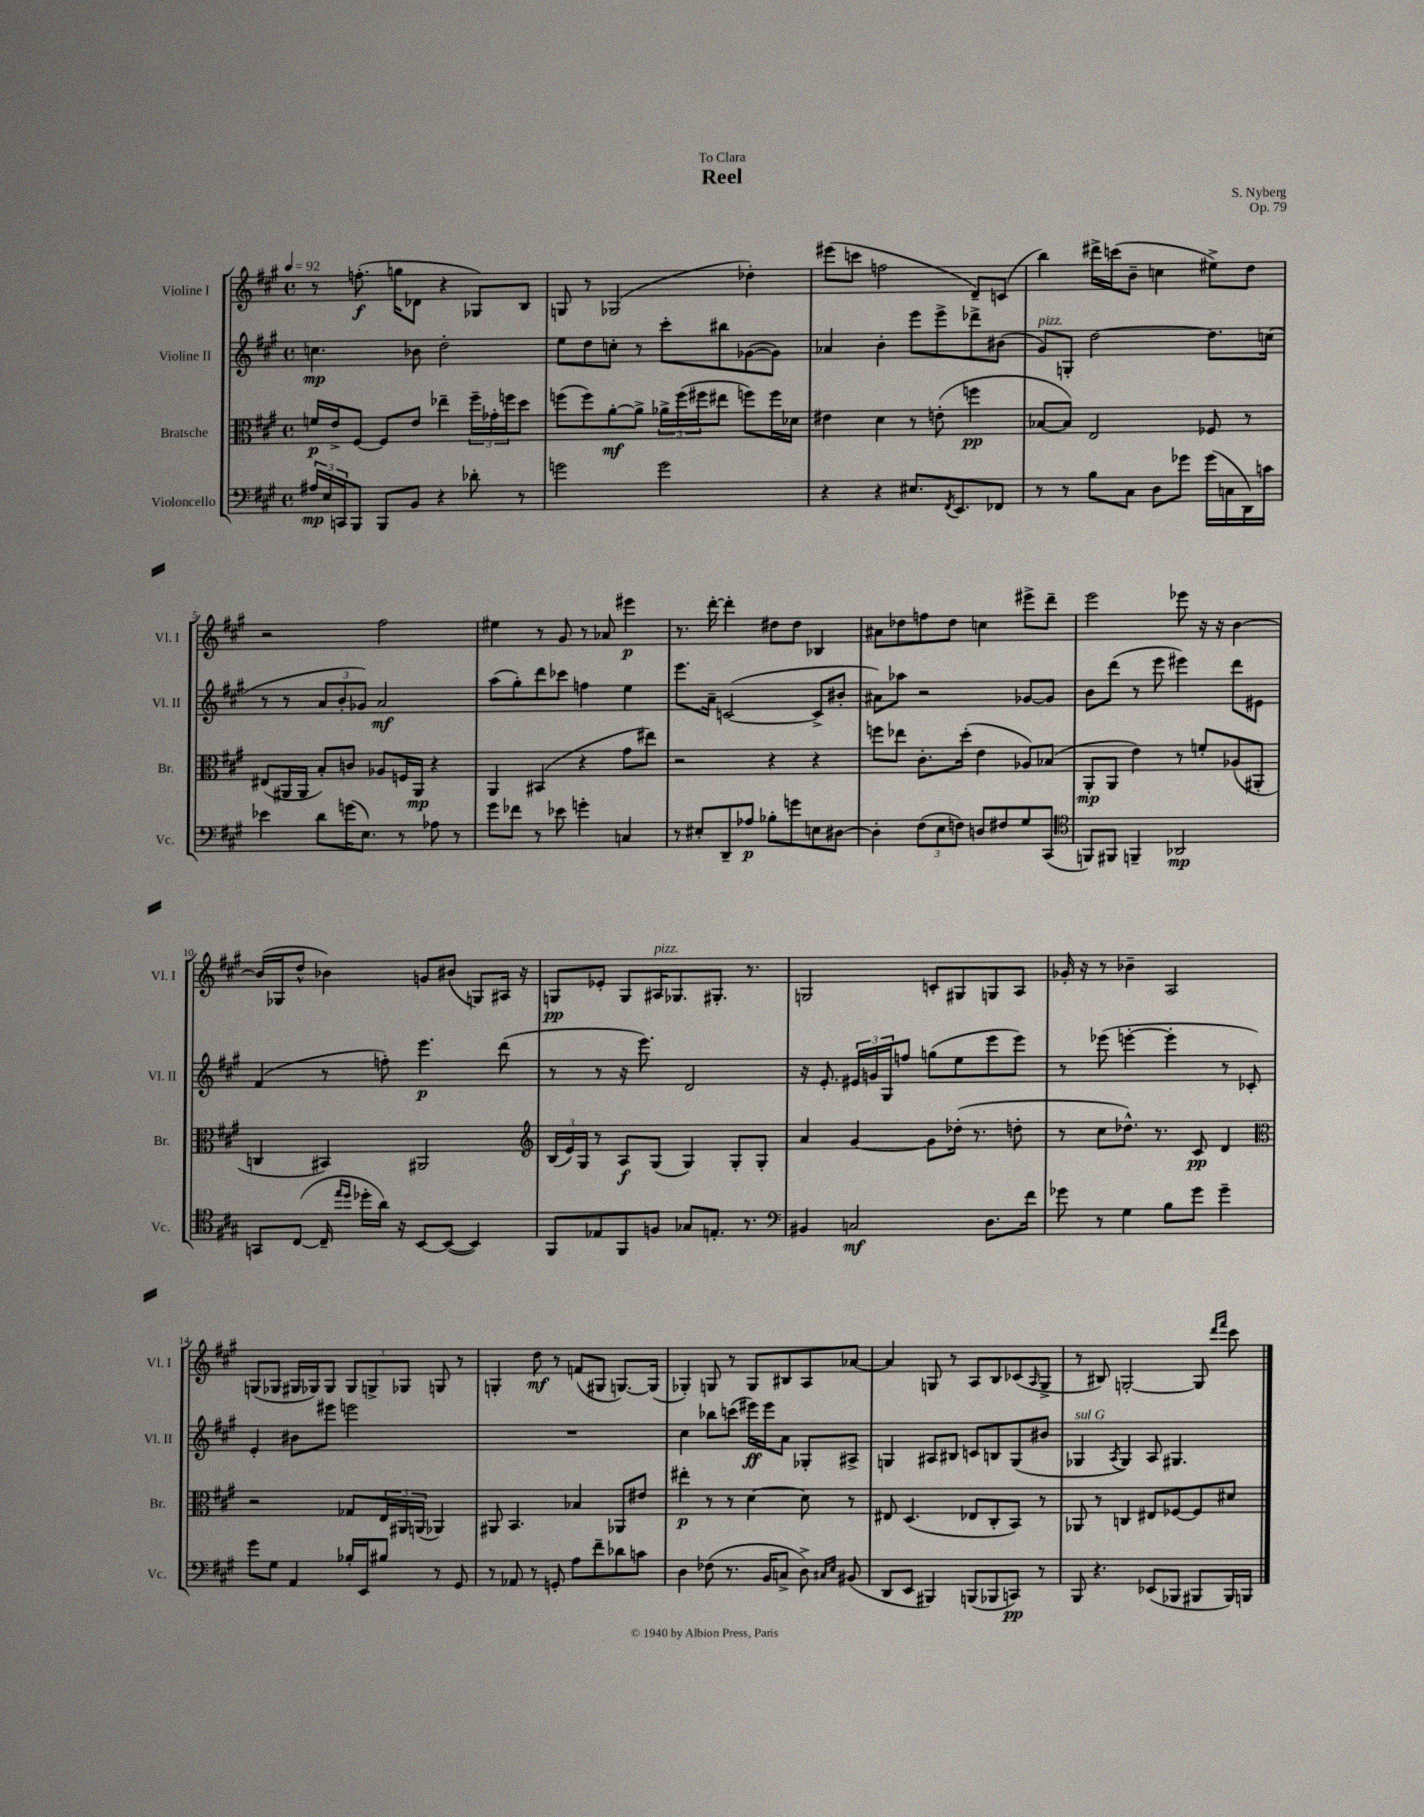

**kern	**dynam	**kern	**dynam	**kern	**dynam	**kern	**dynam
*part4	*part4	*part3	*part3	*part2	*part2	*part1	*part1
*staff4	*staff4	*staff3	*staff3	*staff2	*staff2	*staff1	*staff1
*I"Violoncello	*	*I"Bratsche	*	*I"Violine II	*	*I"Violine I	*
*I'Vc.	*	*I'Br.	*	*I'Vl. II	*	*I'Vl. I	*
*clefF4	*	*clefC3	*	*clefG2	*	*clefG2	*
*k[f#c#g#]	*	*k[f#c#g#]	*	*k[f#c#g#]	*	*k[f#c#g#]	*
*M4/4	*	*M4/4	*	*M4/4	*	*M4/4	*
*met(c)	*	*met(c)	*	*met(c)	*	*met(c)	*
*MM92	*	*MM92	*	*MM92	*	*MM92	*
=1	=1	=1	=1	=1	=1	=1	=1
24A#X/LL	mp	16fn/LL	p	4.ccn\	mp	8r	.
24E/	.	.	.	.	.	.	.
.	.	16e^/J	.	.	.	.	.
24CCn/J	.	.	.	.	.	.	.
8BBB/J	.	[8F#/J	.	.	.	(8.ffn'\	f
8BBB/L	.	8F#/L]	.	.	.	.	.
.	.	.	.	.	.	16ggn\KL	.
8BB/J	.	8e/J	.	8b-X\	.	8d-X\J	.
4r	.	4ee-X~\	.	2dd'\	.	4r	.
8d-X'\	.	24ff#~\LL	.	.	.	8G-X/L)	.
.	.	24g-X'\	.	.	.	.	.
.	.	24ffn\J	.	.	.	.	.
8r	.	8dd\J	.	.	.	8B/J	.
=2	=2	=2	=2	=2	=2	=2	=2
2gn\	.	(8ffn\L	.	8ee\L	.	8Gn/	.
.	.	8ff\)	.	8dd\	.	8r	.
.	.	[8a'\	mf	8ccn'\J	.	(2G-X/	.
.	.	8a^\J]	.	8r	.	.	.
2g\	.	24a-X^\LL	.	8ccc#'\L	.	.	.
.	.	(24ff\	.	.	.	.	.
.	.	24ff#X\J	.	.	.	.	.
.	.	8ee#X\J	.	8bb#X\	.	.	.
.	.	8ffn\L)	.	([8g-X\	.	4dd-X'\)	.
.	.	16ff\L	.	8g-\J])	.	.	.
.	.	16d-X\JJ	.	.	.	.	.
=3	=3	=3	=3	=3	=3	=3	=3
4r	.	4e#X\	.	4a-X/	.	(8eee#X\L	.
.	.	.	.	.	.	8cccn\J	.
4r	.	4d\	.	4b'\	.	2ffn\	.
8.E#X/L	.	8r	.	8eee\L	.	.	.
.	.	(8en'\	.	8eee^\	.	.	.
8qFF#/	.	.	.	.	.	.	.
8.EE/	.	.	.	.	.	.	.
.	.	4ffn\	pp	8ddd-X^\	.	8d~/L)	.
8FF-X/J	.	.	.	(8b#X\J	.	(8cn/J	.
=4	=4	=4	=4	=4	=4	=4	=4
!	!	!	!	!LO:TX:a:i:t=pizz.	!	!	!
8r	.	[8B-X/L	.	8g#/L)	.	4bb\)	.
8r	.	8B-/J])	.	8Gn'/J	.	.	.
8B\L	.	2E/	.	[2dd\	.	16ddd#X^\LL	.
.	.	.	.	.	.	(16cccn\J	.
8C#\J	.	.	.	.	.	8b~\J	.
8D\L	.	.	.	.	.	4ccn\	.
8g-X\J	.	.	.	.	.	.	.
(16g-\LL	.	8F-X/	.	8.dd\L]	.	8ee#X^\L)	.
16Cn\	.	.	.	.	.	.	.
16DD\)	.	8r	.	.	.	8dd\J	.
16cn\JJ	.	.	.	(16ccn\Jk	.	.	.
!!LO:LB:g=z
=5	=5	=5	=5	=5	=5	=5	=5
4e-X\	.	(8E#X/L	.	8r	.	2r	.
.	.	16AA#X/L	.	8r	.	.	.
.	.	16AA#/JJ	.	.	.	.	.
8d\L	.	8B'/L)	.	12a/L	.	.	.
.	.	.	.	12b'/	.	.	.
(16gn\K	.	8cn/J	.	.	.	.	.
.	.	.	.	12g-X/J)	.	.	.
8.E\J)	.	.	.	.	.	.	.
.	.	8A-X/L	.	2a/	mf	2ff#\	.
8r	.	16Fn/L	.	.	.	.	.
.	.	16AA#/JJ	mp	.	.	.	.
8A-X\	.	4r	.	.	.	.	.
8r	.	.	.	.	.	.	.
=6	=6	=6	=6	=6	=6	=6	=6
8g#\L	.	4AA/	.	(8aa\L	.	4ee#X\	.
8f-X\J	.	.	.	8gg#'\)	.	.	.
8r	.	(4BB#X/	.	8ddd\	.	8r	.
8e-X\	.	.	.	8ccc-X\J	.	8g#/	.
4gn'\	.	4r	.	4ffn\	.	8r	.
.	.	.	.	.	.	8a-X/	.
4Cn/	.	8g#\L	.	4ee\	.	4eee#X\	p
.	.	8ee#X\J)	.	.	.	.	.
=7	=7	=7	=7	=7	=7	=7	=7
8r	.	2r	.	8.eee\L	.	8.r	.
8E#X'/L	.	.	.	.	.	.	.
.	.	.	.	16a~\Jk	.	[16ddd'\	.
8DD~/	.	.	.	([2cn/	.	4ddd'\]	.
8A-X/J	p	.	.	.	.	.	.
8B-X'\L	.	4r	.	.	.	8dd#X\L	.
8gn\	.	.	.	.	.	8dd#\J	.
8En\	.	4r	.	8c^/L]	.	4B-X/	.
[8D#X\J	.	.	.	8b#X'/J	.	.	.
=8	=8	=8	=8	=8	=8	=8	=8
4D#'\]	.	8ffn\L	.	8a#X\L)	.	8a#X\L	.
.	.	8ee-X\J	.	8aa-X\J	.	8dd-X\	.
(12F#\L	.	8.c#'\L	.	2r	.	8ffn\	.
12E\	.	.	.	.	.	.	.
.	.	.	.	.	.	8dd-\J	.
12Fn\J)	.	.	.	.	.	.	.
.	.	(16dd'\Jk	.	.	.	.	.
8Dn/L	.	4e\	.	.	.	4ccn\	.
8F#X/	.	.	.	.	.	.	.
8G#/	.	8A-X/L)	.	[8g-X/L	.	8eee#X^\L	.
(8CC#/J	.	(8B-X/J	.	8g-/J]	.	8ddd~\J	.
=9	=9	=9	=9	=9	=9	=9	=9
*clefC4	*	*	*	*	*	*	*
8FFn/L)	.	8AA'/L	mp	8b\L	.	2eee\	.
8FF#X/J	.	8AA/J	.	(8ddd\J	.	.	.
4FFn~/	.	4e\)	.	8r	.	.	.
.	.	.	.	8eee\	.	.	.
2AA-X/	mp	8r	.	4eee#X\)	.	8eee-X\	.
.	.	8fn'/L	.	.	.	16r	.
.	.	.	.	.	.	16r	.
.	.	(8A-X/	.	8ddd\L	.	[4b\	.
.	.	8AA#X'/J	.	8e#X\J	.	.	.
!!LO:LB:g=z
=10	=10	=10	=10	=10	=10	=10	=10
8GGn/L	.	4Cn/	.	(4f#/	.	(16b/LL]	.
.	.	.	.	.	.	16G-X/J	.
([8C#/J	.	.	.	.	.	8dd^^/J	.
16C#~/]	.	4BB#X/)	.	8r	.	4b-X\)	.
16qqee/LL	.	.	.	.	.	.	.
16qqdd/JJ	.	.	.	.	.	.	.
16dd-X'\LL	.	.	.	.	.	.	.
16a\JJ)	.	.	.	8ffn'\)	.	.	.
16r	.	.	.	.	.	.	.
[8BB/L	.	2AA#X/	.	4.eee\	p	8gn/L	.
(8BB/J_	.	.	.	.	.	(8b#X/J	.
4BB/])	.	.	.	.	.	8Gn/L)	.
.	.	.	.	(8ddd\	.	16A#X/Jk	.
.	.	.	.	.	.	16r	.
=11	=11	=11	=11	=11	=11	=11	=11
*	*	*clefG2	*	*	*	*	*
8FF#/L	.	(24B/LL	.	8r	.	8Gn/L	pp
.	.	24e/)	.	.	.	.	.
.	.	24G#/JJ	.	.	.	.	.
8E-X/	.	8r	.	8r	.	8e-X'/J	.
8FF#/	.	8A/L	f	16r	.	8G/L	.
.	.	.	.	8.eee\)	.	.	.
!	!	!	!	!	!	!LO:TX:a:i:t=pizz.	!
8Fn/J	.	(8G#/J	.	.	.	16A#X/K	.
.	.	.	.	.	.	8.G-X/	.
8G-X/L	.	4G#/)	.	2d/	.	.	.
8.En'/J	.	.	.	.	.	8.G#X'/J	.
.	.	8G#'/L	.	.	.	.	.
8.r	.	.	.	.	.	8.r	.
.	.	8G#'/J	.	.	.	.	.
=12	=12	=12	=12	=12	=12	=12	=12
*clefF4	*	*	*	*	*	*	*
4BB#X/	.	4a/	.	16r	.	2Gn/	.
.	.	.	.	8.e'/	.	.	.
2Cn/	mf	[4g#/	.	24e#X/LL	.	.	.
.	.	.	.	24gn/	.	.	.
.	.	.	.	24G#/J	.	.	.
.	.	.	.	8ffn/J	.	.	.
.	.	8g#\L]	.	(8ggn\L	.	8cn'/L	.
.	.	(16dd-X'\Jk	.	8ee\	.	8G#X/	.
.	.	8.r	.	.	.	.	.
8.D\L	.	.	.	8eee\	.	8Gn/	.
.	.	8ddn'\	.	8eee\J)	.	8A/J	.
16f#\Jk	.	.	.	.	.	.	.
=13	=13	=13	=13	=13	=13	=13	=13
8g-X\	.	8r	.	8r	.	16g-X'/	.
.	.	.	.	.	.	16r	.
8r	.	8cc#\L	.	(8eee-X\	.	8r	.
4G#\	.	8.dd-X^^\J)	.	[4eeen'\	.	4b-X~\	.
.	.	8.r	.	.	.	.	.
8B\L	.	.	.	4eee'\]	.	2A/	.
8g-\J	.	8c#/	pp	.	.	.	.
4g-~\	.	4d/	.	8r	.	.	.
.	.	.	.	8c-X'/)	.	.	.
!!LO:LB:g=z
=14	=14	=14	=14	=14	=14	=14	=14
*	*	*clefC3	*	*	*	*	*
8g#\L	.	2r	.	4e'/	.	(8Gn/L	.
8G#\J	.	.	.	.	.	8G-X/J	.
4AA/	.	.	.	8b#X\L	.	16G#X/LL	.
.	.	.	.	.	.	16G-X/J)	.
.	.	.	.	8eee#X\J	.	8G-/J	.
16B-X'/LL	.	8G-X/L	.	2eeen\	.	12G-/L	.
16EE/J	.	.	.	.	.	.	.
.	.	.	.	.	.	12Gn^/	.
8B#X/J	.	24E/L	.	.	.	.	.
.	.	24AA#X/	.	.	.	12G-X/J	.
.	.	(24AAn/JJ	.	.	.	.	.
8r	.	4AA-X/)	.	.	.	8Gn/	.
8GG#/	.	.	.	.	.	8r	.
=15	=15	=15	=15	=15	=15	=15	=15
8r	.	8AA#X/	.	1r	.	4Gn'/	.
8AA-X/	.	4.BB/	.	.	.	.	.
8r	.	.	.	.	.	8dd\	mf
8GGn'/	.	.	.	.	.	8r	.
8A\L	.	4B-X/	.	.	.	(8fn/L	.
8f#~\	.	.	.	.	.	8G#X/J	.
8d-X\	.	8AA-X/L	.	.	.	[8.Gn/L)	.
8cn\J	.	8e#X/J	.	.	.	.	.
.	.	.	.	.	.	(16G/Jk]	.
=16	=16	=16	=16	=16	=16	=16	=16
4D\	.	4ee#X'\	p	4cc#\	.	4G-X'/)	.
(8F-X\	.	8r	.	8bb-X\L	.	8Gn/	.
8.r	.	8r	.	(8cccn\J	.	8r	.
.	.	[4d\	.	16eee#X\LL)	ff	8G/L	.
16BB/KL	.	.	.	16eee#\J	.	.	.
8Cn^/J	.	.	.	8a\J	.	8B#X/	.
8D^\)	.	8d\]	.	8G-X'/L	.	8A/	.
16qqC#X/LL	.	.	.	.	.	.	.
16qqE/JJ	.	.	.	.	.	.	.
(8BB#X/	.	8r	.	8A#X^/J	.	[8a-X/J	.
=17	=17	=17	=17	=17	=17	=17	=17
8DD/L	.	8E#X/	.	4Gn/	.	4a-/]	.
8EE/J	.	(4.D/	.	.	.	.	.
4BBB#X/)	.	.	.	8A#X/L	.	8Gn/	.
.	.	.	.	8B#X/J	.	8r	.
(8BBBn/L	.	8E-X/L	.	8cn/L	.	8A/L	.
8BBB-X/	.	8C#'/	.	8Bn/	.	8B/	.
8CCn/J)	pp	8BB/J)	.	(8G/	.	(8c-X/	.
.	.	.	.	.	.	16qqA/	.
8r	.	8r	.	8b#X/J	.	8G^/J	.
=18	=18	=18	=18	=18	=18	=18	=18
!	!	!	!	!LO:TX:a:i:t=sul G	!	!	!
8BBB/	.	8AA-X/	.	4G-X/	.	8r	.
4.r	.	8r	.	.	.	8B#X/)	.
.	.	.	.	8qA/	.	.	.
.	.	4Cn/	.	4G-/)	.	[2Gn'/	.
(8EE-X/L	.	8E#X/L	.	8A/	.	.	.
8BBB-X/J	.	[8F-X/	.	4.G#X/	.	.	.
8BBB#X/L	.	8F-/]	.	.	.	8G/]	.
.	.	.	.	.	.	16qqddd/LL	.
.	.	.	.	.	.	16qqfff#/JJ	.
16BBB#/L)	.	8d#X/J	.	.	.	8ccc#\	.
16BBBn/JJ	.	.	.	.	.	.	.
==	==	==	==	==	==	==	==
*-	*-	*-	*-	*-	*-	*-	*-
